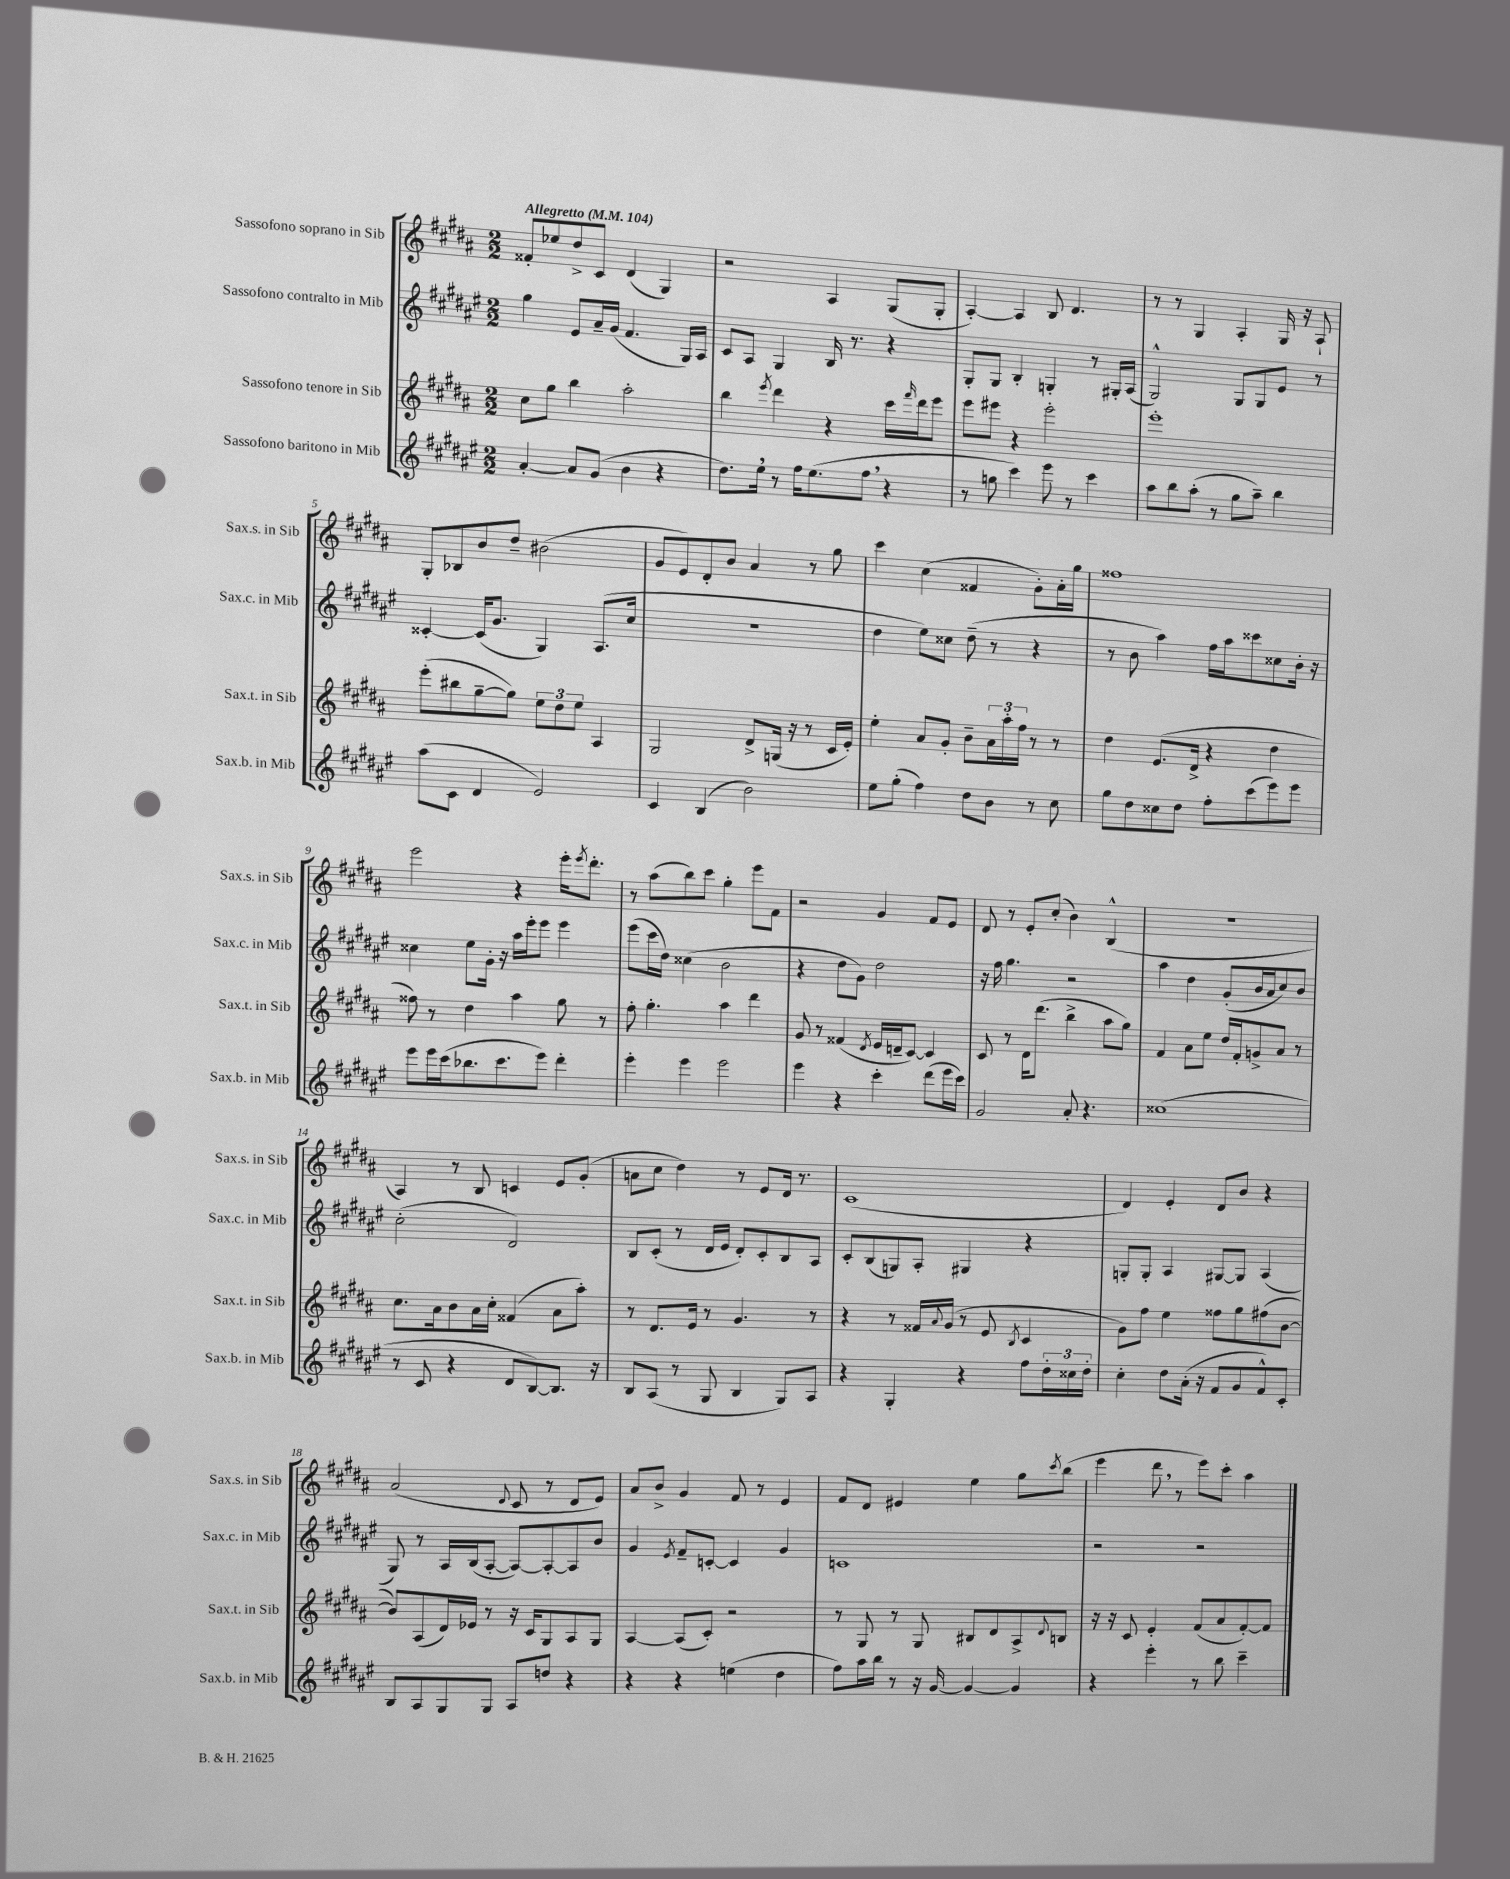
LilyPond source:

<<
\new StaffGroup <<
\new Staff = "s0" \with { instrumentName = "Sassofono soprano in Sib" shortInstrumentName = "Sax.s. in Sib" } {
    \clef treble \key b \major \numericTimeSignature \time 2/2 \tempo "Allegretto" 4 = 104
    fisis'8-. ees''8 dis''8-> cis'8 dis'4( gis4) |
    r2 ais4 gis8( gis8-. |
    ais4~-.) ais4 b8 dis'4. |
    r8 r8 gis4 ais4-. gis16 r16 ais8-! |
    gis8-. bes8 b'8 dis''8-- bis'2( |
    gis'8 e'8) dis'8-. b'8 ais'4 r8 gis''8 |
    cis'''4 cis''4( fisis'4 gis'8-.) ais'16-. gis''16 |
    fisis''1 |
    e'''2 r4 e'''16-. \acciaccatura { e'''8 } dis'''8.-. |
    r8 ais''8( b''8) cis'''8 gis''4-. e'''8 fis'8 |
    r2 gis'4 fis'8 e'8 |
    dis'8 r8 e'8-. cis''8-.( b'4) b4-^( |
    R1 |
    ais4) r8 b8 c'4 e'8 gis'8-.( |
    a'8 cis''8 dis''4) r8 e'8 dis'16 r8. |
    cis'1( |
    dis'4) e'4-. dis'8 b'8 r4 |
    ais'2( \appoggiatura { dis'8 } cis'8 r8 dis'8 e'8) |
    ais'8 b'8-> gis'4 fis'8 r8 e'4 |
    fis'8 dis'8 eis'4 e''4 gis''8 \acciaccatura { cis'''8 } b''8( |
    e'''4 dis'''8 \breathe r8 e'''8) cis'''8-. ais''4 \bar "|." |
}
\new Staff = "s1" \with { instrumentName = "Sassofono contralto in Mib" shortInstrumentName = "Sax.c. in Mib" } {
    \clef treble \key fis \major \numericTimeSignature \time 2/2
    gis''4 eis'8 ais'16-- gis'16( fis'4. gis16) ais16 |
    cis'8 ais8 gis4 b16 r8. r4 |
    gis8-. gis8 b4-. g4-. r8 gis16-. ais16( |
    gis2-^) gis8 gis8 eis'8 r8 |
    cisis'4~-. cisis'16( gis'8. gis4) ais8.( cis''16 |
    R1 |
    dis''4 eis''8) cisis''8 dis''8--( r8 r4 |
    r8 b'8 ais''4) fis''16 ais''16 cisis'''8 cisis''8 b'16-. r16 |
    cisis''4 eis''8 gis'16-. r16 ais''16 eis'''16-. eis'''8 eis'''4 |
    eis'''8( cis'''16 dis''16) cisis''4( b'2 |
    r4 dis''8 gis'8) dis''2 |
    r16 fis''16 gis''4. r2 |
    ais''4 dis''4 gis'8-.( b'16 ais'16 cis''8) b'8 |
    cis''2-.( dis'2) |
    b8 cis'8-.( r8 dis'16 eis'16 dis'8-.) cis'8-. b8 ais8 |
    cis'8-. b8( g8) ais8-. gis4 r4 |
    g8-. g8-. ais4 gis8~ gis8 ais4( |
    gis8) r8 ais16 b16( ais8~-. ais8~) ais8~-. ais8 b'8 |
    gis'4 \acciaccatura { eis'8 } fis'8-- c'8~-. c'4 gis'4 |
    c'1 |
    r2 r2 \bar "|." |
}
\new Staff = "s2" \with { instrumentName = "Sassofono tenore in Sib" shortInstrumentName = "Sax.t. in Sib" } {
    \clef treble \key b \major \numericTimeSignature \time 2/2
    cis''8 gis''8 b''4 ais''2-. |
    b''4 \acciaccatura { e'''8 } dis'''4 r4 cis'''16 \grace { fis'''16 } dis'''16 e'''8 |
    e'''8 eis'''8 r4 eis'''2-. |
    e'''1-. |
    e'''8-.( bis''8 gis''8~-- gis''8) \tuplet 3/2 { e''8 dis''8 e''8 } ais4 |
    gis2 dis'8-> g16( r16 r8 cis'16 e'16-.) |
    e''4-. ais'8 gis'8-. b'8-- \tuplet 3/2 { ais'16 ais''16-. fis''16 } r8 r8 |
    dis''4 e'8.( dis'16-> r4 dis''4 |
    fisis''8) r8 dis''4 ais''4 gis''8 r8 |
    fis''8-. gis''4.-. ais''4 dis'''4 |
    gis'8 r8 fisis'4( \acciaccatura { dis'8 } e'16 d'16-- cis'8~) cis'4 |
    cis'8 r8 dis'16 dis'''8.( b''4-> ais''8 gis''8) |
    fis'4 ais'8 e''8 dis''16 fis'16-. g'8-> ais'8 r8 |
    cis''8. ais'16 b'8 ais'16 cis''16-. fisis'4( ais'8 ais''8-.) |
    r8 dis'8. e'16 r8 gis'4. r8 |
    r4 r8 fisis'16 \appoggiatura { ais'8 } gis'16( r8 e'8 \acciaccatura { b8 } cis'4 |
    gis'8) fis''8 e''4 fisis''8 gis''8 fis''8( b'8~ |
    b'8) ais8( dis'16) ees'16 r8 r16 cis'16 gis8 ais8 gis8 |
    ais4~ ais8( cis'8-.) r2 |
    r8 gis8 r8 gis8 bis8 dis'8 ais8-> \appoggiatura { dis'8 } b8 |
    r16 r16 cis'8 e'4-. fis'8( ais'8 fis'8~-.) fis'8 \bar "|." |
}
\new Staff = "s3" \with { instrumentName = "Sassofono baritono in Mib" shortInstrumentName = "Sax.b. in Mib" } {
    \clef treble \key fis \major \numericTimeSignature \time 2/2
    ais'4~-. ais'8 gis'8( b'4 r4 |
    dis''8.) eis''16 \breathe r8 fis''16 eis''8.( fis''8 \breathe r4 |
    r8 g''8 cis'''4) eis'''8 r8 cis'''4 |
    ais''8 b''8 ais''8-.( r8 gis''8 ais''8--) b''4 |
    ais''8( cis'8 dis'4 eis'2) |
    cis'4 b4( b'2) |
    eis''8 gis''8-.( fis''4) dis''8 b'8 r8 cis''8 |
    gis''8 dis''8 cisis''8 dis''8 fis''8-. cis'''8( eis'''8) eis'''8 |
    eis'''8 eis'''16 cis'''16( bes''8. cis'''8. eis'''8) dis'''4-. |
    eis'''4-. eis'''4 eis'''2 |
    eis'''4 r4 cis'''4-. dis'''8( eis'''16 cis'''16) |
    gis'2 ais'8-. r4. |
    cisis''1( |
    r8 cis'8 r4 dis'8 b8~) b8. r16 |
    b8 ais8( r8 gis8 b4 gis8) ais8 |
    r4 gis4-. r4 fis''8 \tuplet 3/2 { dis''16-. cisis''16 dis''16-. } |
    cis''4-. dis''8 ais'16-.( r16 fis'8 gis'8 fis'8-^) cis'8-. |
    b8 ais8 gis8 gis8 ais8 d''8 r4 |
    r4 r4 e''4( dis''4 |
    fis''8) ais''16 b''16 r8 r16 gis'16~ gis'4~ gis'4 |
    r4 eis'''4-. r8 b''8 cis'''4-- \bar "|." |
}
>>
>>
